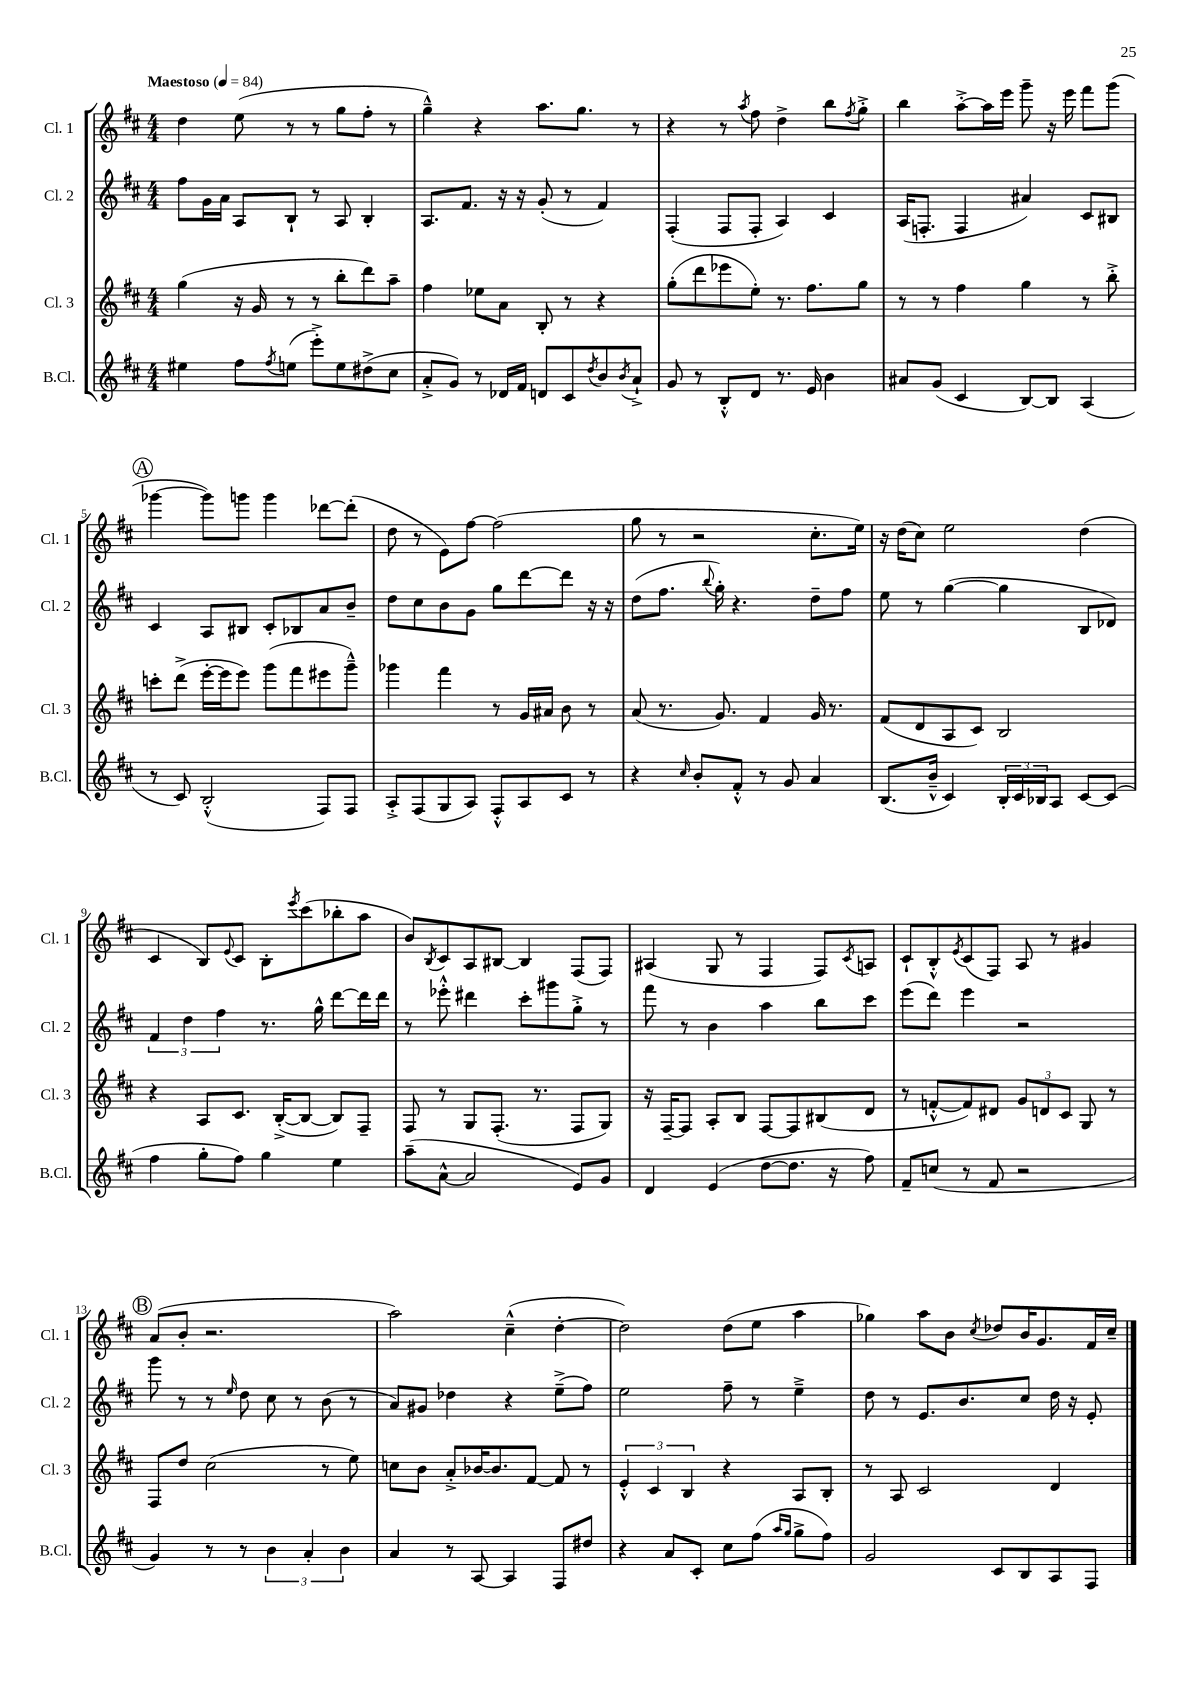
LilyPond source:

<<
\new StaffGroup <<
\new Staff = "s0" \with { instrumentName = "Cl. 1" shortInstrumentName = "Cl. 1" } {
    \clef treble \key d \major \numericTimeSignature \time 4/4 \tempo "Maestoso" 4 = 84
    d''4 e''8( r8 r8 g''8 fis''8-. r8 |
    g''4---^) r4 a''8. g''8. r8 |
    r4 r8 \acciaccatura { a''8 } fis''8 d''4-> b''8 \acciaccatura { fis''8 } g''8-.-> |
    b''4 a''8~-.-> a''16 e'''16 g'''8-- r16 e'''16 fis'''8 g'''8( |
    \mark \markup { \circle "A" } ges'''4~ ges'''8) g'''8 g'''4 des'''8~ des'''8-.( |
    d''8 r8 e'8) fis''8~ fis''2( |
    g''8 r8 r2 cis''8.-. e''16) |
    r16 d''16( cis''8) e''2 d''4( |
    cis'4 b8) \appoggiatura { e'8 } cis'8 b8-. \acciaccatura { e'''8 } cis'''8( bes''8-. a''8 |
    b'8) \acciaccatura { b8 } cis'8 a8 bis8~ bis4 fis8( fis8) |
    ais4( g8 r8 fis4 fis8) \acciaccatura { cis'8 } a8 |
    cis'8-! b8-.-^ \acciaccatura { e'8 } cis'8( fis8) a8 r8 gis'4 |
    \mark \markup { \circle "B" } a'8( b'8-. r2. |
    a''2) cis''4---^( d''4~-. |
    d''2) d''8( e''8 a''4 |
    ges''4) a''8 b'8 \acciaccatura { cis''8 } des''8 b'16 g'8. fis'16 cis''16-- \bar "|." |
}
\new Staff = "s1" \with { instrumentName = "Cl. 2" shortInstrumentName = "Cl. 2" } {
    \clef treble \key d \major \numericTimeSignature \time 4/4
    fis''8 g'16 a'16 a8 b8-! r8 a8 b4-. |
    a8. fis'8. r16 r16 g'8-.( r8 fis'4) |
    fis4-.( fis8 fis8-. a4) cis'4 |
    a16( f8.-. f4 ais'4) cis'8 bis8 |
    \mark \markup { \circle "A" } cis'4 a8 bis8 cis'8-. bes8 a'8 b'8-- |
    d''8 cis''8 b'8 g'8 g''8 d'''8~ d'''8 r16 r16 |
    d''8( fis''8. \appoggiatura { b''8 } g''16-.) r4. d''8-- fis''8 |
    e''8 r8 g''4~( g''4 b8 des'8) |
    \tuplet 3/2 { fis'4 d''4 fis''4 } r8. g''16-^ d'''8~ d'''16 d'''16 |
    r8 ees'''8-.-^ dis'''4 cis'''8-. gis'''8 g''8-.-> r8 |
    fis'''8 r8 b'4 a''4 b''8 cis'''8 |
    e'''8( d'''8) e'''4 r2 |
    \mark \markup { \circle "B" } g'''8 r8 r8 \grace { e''16 } d''8 cis''8 r8 b'8( r8 |
    a'8) gis'8 des''4 r4 e''8--->( fis''8) |
    e''2 fis''8-- r8 e''4---> |
    d''8 r8 e'8. b'8. cis''8 d''16 r16 e'8-. \bar "|." |
}
\new Staff = "s2" \with { instrumentName = "Cl. 3" shortInstrumentName = "Cl. 3" } {
    \clef treble \key d \major \numericTimeSignature \time 4/4
    g''4( r16 g'16 r8 r8 b''8-. d'''8) a''8-- |
    fis''4 ees''8 a'8 b8-. r8 r4 |
    g''8-.( d'''8 ees'''8 e''8-.) r8. fis''8. g''8 |
    r8 r8 fis''4 g''4 r8 b''8-.-> |
    \mark \markup { \circle "A" } c'''8-. d'''8->( e'''16~-. e'''16 e'''8) g'''8( fis'''8 eis'''8 g'''8---^) |
    ges'''4 fis'''4 r8 g'16 ais'16 b'8 r8 |
    a'8( r8. g'8.) fis'4 g'16 r8. |
    fis'8( d'8 a8 cis'8) b2 |
    r4 a8 cis'8. b16~-.->( b8~ b8) fis8-- |
    fis8 r8 g8 fis8.-.( r8. fis8 g8) |
    r16 fis16~-- fis8 a8-. b8 fis8~ fis8 bis8( d'8 |
    r8 f'8~-.-^ f'8) dis'8 \tuplet 3/2 { g'8 d'8 cis'8 } g8 r8 |
    \mark \markup { \circle "B" } fis8 d''8 cis''2( r8 e''8) |
    c''8 b'8 a'8-.-> bes'16~ bes'8. fis'8~ fis'8 r8 |
    \tuplet 3/2 { e'4-.-^ cis'4 b4 } r4 a8 b8-. |
    r8 a8 cis'2 d'4 \bar "|." |
}
\new Staff = "s3" \with { instrumentName = "B.Cl." shortInstrumentName = "B.Cl." } {
    \clef treble \key d \major \numericTimeSignature \time 4/4
    eis''4 fis''8 \acciaccatura { fis''8 } e''8( e'''8-.->) e''8 dis''8->( cis''8 |
    a'8-.-> g'8) r8 des'16 fis'16 d'8 cis'8 \acciaccatura { d''8 } b'8 \acciaccatura { b'8 } a'8-!-> |
    g'8 r8 b8-.-^ d'8 r8. e'16 b'4 |
    ais'8 g'8( cis'4 b8~) b8 a4( |
    \mark \markup { \circle "A" } r8 cis'8) b2-.-^( fis8) fis8 |
    a8-.-> fis8( g8 a8) fis8-.-^ a8 cis'8 r8 |
    r4 \grace { cis''16 } b'8-. fis'8-.-^ r8 g'8 a'4 |
    b8.( b'16---^ cis'4) \tuplet 3/2 { b16-. cis'16 bes16 } a8 cis'8~ cis'8( |
    fis''4 g''8-. fis''8) g''4 e''4 |
    a''8--( a'8~-^ a'2 e'8) g'8 |
    d'4 e'4( d''8~ d''8. r16 fis''8) |
    fis'8-- c''8( r8 fis'8 r2 |
    \mark \markup { \circle "B" } g'4) r8 r8 \tuplet 3/2 { b'4 a'4-. b'4 } |
    a'4 r8 a8~ a4 fis8 dis''8 |
    r4 a'8 cis'8-. cis''8 fis''8( \grace { a''16 g''16 } g''8-> fis''8) |
    g'2 cis'8 b8 a8 fis8 \bar "|." |
}
>>
>>
